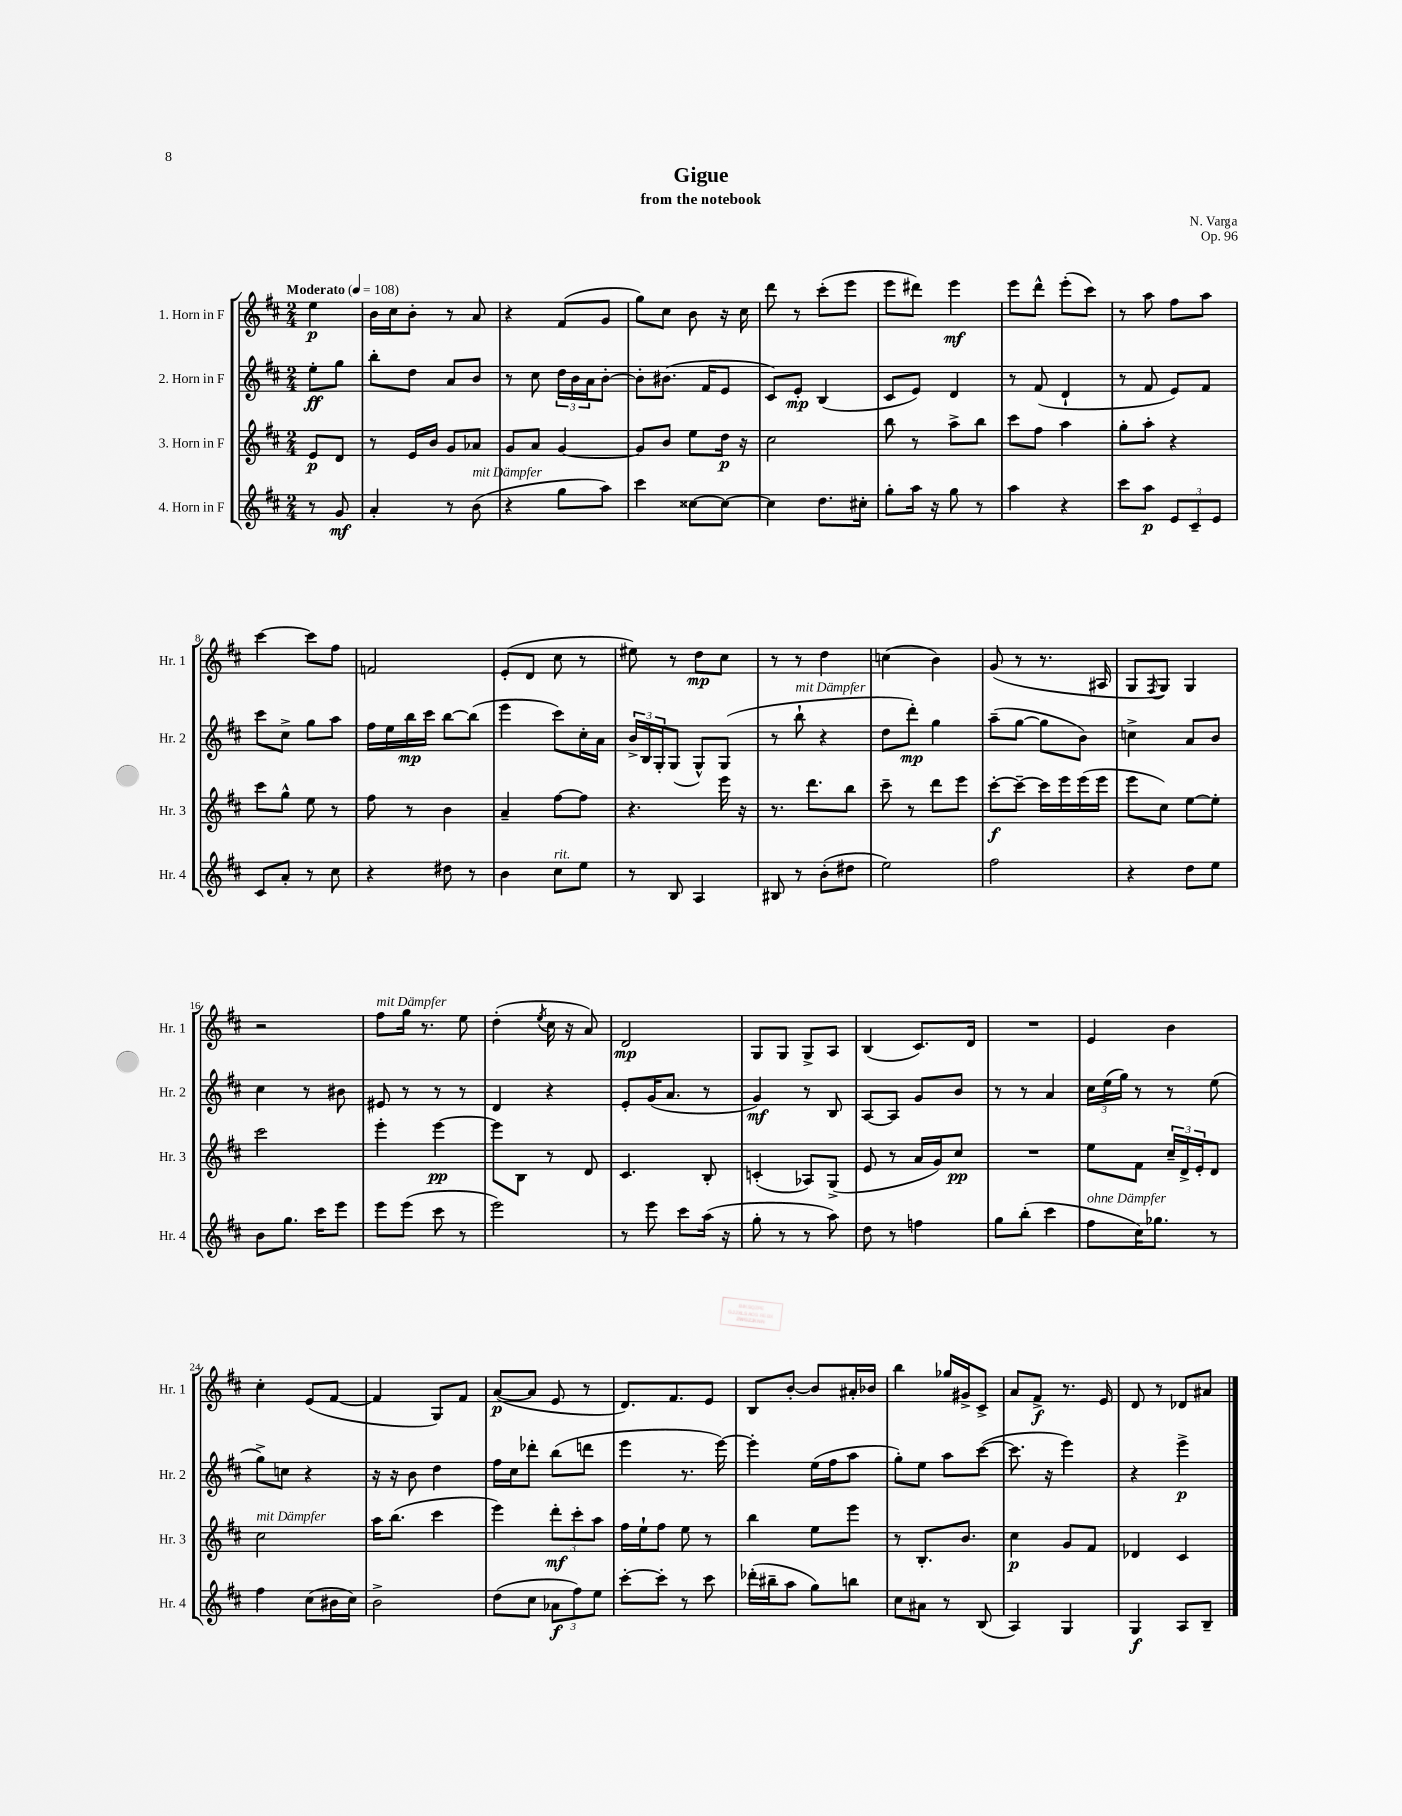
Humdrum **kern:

**kern	**dynam	**kern	**dynam	**kern	**dynam	**kern	**dynam
*part4	*part4	*part3	*part3	*part2	*part2	*part1	*part1
*staff4	*staff4	*staff3	*staff3	*staff2	*staff2	*staff1	*staff1
*I"4. Horn in F	*	*I"3. Horn in F	*	*I"2. Horn in F	*	*I"1. Horn in F	*
*I'Hr. 4	*	*I'Hr. 3	*	*I'Hr. 2	*	*I'Hr. 1	*
*clefG2	*	*clefG2	*	*clefG2	*	*clefG2	*
*k[f#c#]	*	*k[f#c#]	*	*k[f#c#]	*	*k[f#c#]	*
*M2/4	*	*M2/4	*	*M2/4	*	*M2/4	*
*MM108	*	*MM108	*	*MM108	*	*MM108	*
=	=	=	=	=	=	=	=
!	!	!	!	!	!	!LO:TX:a:B:t=Moderato	!
8r	.	8e/L	p	8ee'\L	ff	4ee\	p
8g/	mf	8d/J	.	8gg\J	.	.	.
=1	=1	=1	=1	=1	=1	=1	=1
4a'/	.	8r	.	8bb'\L	.	16b\LL	.
.	.	.	.	.	.	16cc#\J	.
.	.	16e/LL	.	8dd\J	.	8b'\J	.
.	.	16b/JJ	.	.	.	.	.
8r	.	8g/L	.	8a/L	.	8r	.
!LO:TX:a:i:t=mit Dämpfer	!	!	!	!	!	!	!
(8b\	.	8a-X/J	.	8b/J	.	8a/	.
=2	=2	=2	=2	=2	=2	=2	=2
4r	.	8g/L	.	8r	.	4r	.
.	.	8a/J	.	8cc#\	.	.	.
8gg\L	.	[4g/	.	24dd\LL	.	(8f#/L	.
.	.	.	.	24b\	.	.	.
.	.	.	.	24a\J	.	.	.
8aa\J)	.	.	.	[8b'\J	.	8g/J	.
=3	=3	=3	=3	=3	=3	=3	=3
4ccc#\	.	8g/L]	.	8b'\L]	.	8gg\L)	.
.	.	8b/J	.	(8.b#X\J	.	8cc#\J	.
[8cc##X\L	.	8ee\L	.	.	.	8b\	.
.	.	.	.	16f#/KL	.	.	.
8cc##\J_	.	16dd\Jk	p	8e/J	.	16r	.
.	.	16r	.	.	.	16cc#\	.
=4	=4	=4	=4	=4	=4	=4	=4
4cc##\]	.	2cc#\	.	8c#/L)	.	8ddd\	.
.	.	.	.	8e'/J	mp	8r	.
8.dd\L	.	.	.	(4B/	.	(8ccc#'\L	.
.	.	.	.	.	.	8eee\J	.
16cc#X'\Jk	.	.	.	.	.	.	.
=5	=5	=5	=5	=5	=5	=5	=5
8gg'\L	.	8bb\	.	8c#/L	.	8eee\L	.
16aa\Jk	.	8r	.	8e/J)	.	8ddd#X\J)	.
16r	.	.	.	.	.	.	.
8gg\	.	8aa^\L	.	4d/	.	4eee\	mf
8r	.	8bb\J	.	.	.	.	.
=6	=6	=6	=6	=6	=6	=6	=6
4aa\	.	8ccc#\L	.	8r	.	8eee\L	.
.	.	8ff#\J	.	(8f#/	.	8ddd^^\J	.
4r	.	4aa\	.	4d`/	.	(8eee'\L	.
.	.	.	.	.	.	8ccc#\J)	.
=7	=7	=7	=7	=7	=7	=7	=7
8ccc#\L	.	8gg'\L	.	8r	.	8r	.
8aa\J	p	8aa'\J	.	8f#/	.	8aa\	.
12e/L	.	4r	.	8e/L)	.	8ff#\L	.
12c#~/	.	.	.	.	.	.	.
.	.	.	.	8f#/J	.	8aa\J	.
12e/J	.	.	.	.	.	.	.
!!LO:LB:g=z
=8	=8	=8	=8	=8	=8	=8	=8
8c#/L	.	8ccc#\L	.	8ccc#\L	.	[4ccc#\	.
8a'/J	.	8gg^^\J	.	8cc#^\J	.	.	.
8r	.	8ee\	.	8gg\L	.	8ccc#\L]	.
8cc#\	.	8r	.	8aa\J	.	8ff#\J	.
=9	=9	=9	=9	=9	=9	=9	=9
4r	.	8ff#\	.	16ff#\LL	.	2fn/	.
.	.	.	.	16ee\	.	.	.
.	.	8r	.	16bb\	mp	.	.
.	.	.	.	16ccc#\JJ	.	.	.
8dd#X\	.	4b\	.	[8bb\L	.	.	.
8r	.	.	.	(8bb\J]	.	.	.
=10	=10	=10	=10	=10	=10	=10	=10
4b\	.	4a~/	.	4eee\	.	(8e'/L	.
.	.	.	.	.	.	8d/J	.
!LO:TX:a:i:t=rit.	!	!	!	!	!	!	!
8cc#\L	.	[8ff#\L	.	8ccc#\L)	.	8cc#\	.
8ee\J	.	8ff#\J]	.	16cc#'\L	.	8r	.
.	.	.	.	16a\JJ	.	.	.
=11	=11	=11	=11	=11	=11	=11	=11
8r	.	4.r	.	24b^/LL	.	8ee#X\)	.
.	.	.	.	24B/	.	.	.
.	.	.	.	24G'/J	.	.	.
8B/	.	.	.	(8G/J	.	8r	.
4A/	.	.	.	8G^^/L)	.	8dd\L	mp
.	.	16eee\	.	(8G/J	.	8cc#\J	.
.	.	16r	.	.	.	.	.
=12	=12	=12	=12	=12	=12	=12	=12
8B#X/	.	8.r	.	8r	.	8r	.
!	!	!	!	!LO:TX:a:i:t=mit Dämpfer	!	!	!
8r	.	.	.	8bb`\	.	8r	.
.	.	8.ddd\L	.	.	.	.	.
(8b'\L	.	.	.	4r	.	4dd\	.
8dd#X\J	.	8bb\J	.	.	.	.	.
=13	=13	=13	=13	=13	=13	=13	=13
2ee\)	.	8ccc#~\	.	8dd\L	.	(4ccn\	.
.	.	8r	.	8ddd'\J)	mp	.	.
.	.	8ddd\L	.	4gg\	.	4b\)	.
.	.	8eee\J	.	.	.	.	.
=14	=14	=14	=14	=14	=14	=14	=14
2ff#\	.	[8ccc#'\L	f	(8aa~\L	.	(8g/	.
.	.	8ccc#~\J_	.	[8gg\J	.	8r	.
.	.	16ccc#\LL]	.	8gg\L]	.	8.r	.
.	.	16eee\	.	.	.	.	.
.	.	(16eee\	.	8b\J)	.	.	.
.	.	16eee\JJ	.	.	.	16A#X/	.
=15	=15	=15	=15	=15	=15	=15	=15
4r	.	8eee\L	.	4ccn^\	.	8G/L	.
.	.	.	.	.	.	8qF#/	.
.	.	8cc#\J)	.	.	.	8G/J)	.
8dd\L	.	[8ee\L	.	8a/L	.	4G/	.
8ee\J	.	8ee'\J]	.	8b/J	.	.	.
!!LO:LB:g=z
=16	=16	=16	=16	=16	=16	=16	=16
8b\L	.	2ccc#\	.	4cc#\	.	2r	.
8.gg\J	.	.	.	.	.	.	.
.	.	.	.	8r	.	.	.
16ccc#\KL	.	.	.	.	.	.	.
8eee\J	.	.	.	8b#X\	.	.	.
=17	=17	=17	=17	=17	=17	=17	=17
!	!	!	!	!	!	!LO:TX:a:i:t=mit Dämpfer	!
8eee\L	.	4eee'\	.	8e#X/	.	8ff#\L	.
(8eee\J	.	.	.	8r	.	16gg\Jk	.
.	.	.	.	.	.	8.r	.
8ccc#\	.	[4eee\	pp	8r	.	.	.
8r	.	.	.	8r	.	8ee\	.
=18	=18	=18	=18	=18	=18	=18	=18
2eee\)	.	8eee\L]	.	4d/	.	(4dd'\	.
.	.	8B\J	.	.	.	.	.
.	.	.	.	.	.	8qee/	.
.	.	8r	.	4r	.	16cc#\	.
.	.	.	.	.	.	16r	.
.	.	8d/	.	.	.	8a/)	.
=19	=19	=19	=19	=19	=19	=19	=19
8r	.	4.c#/	.	8e'/L	.	2d/	mp
8eee\	.	.	.	(16g/K	.	.	.
.	.	.	.	8.a/J	.	.	.
8ccc#\L	.	.	.	.	.	.	.
(16aa\Jk	.	8B'/	.	8r	.	.	.
16r	.	.	.	.	.	.	.
=20	=20	=20	=20	=20	=20	=20	=20
8gg'\	.	(4cn'/	.	4g/)	mf	8G/L	.
8r	.	.	.	.	.	8G/J	.
8r	.	8A-X/L)	.	8r	.	8G^/L	.
8aa\)	.	(8G^/J	.	8B/	.	8A/J	.
=21	=21	=21	=21	=21	=21	=21	=21
8dd\	.	8e/	.	[8A/L	.	(4B/	.
8r	.	8r	.	8A/J]	.	.	.
4ffn\	.	16a/LL	.	8g/L	.	8.c#/L)	.
.	.	16g/J)	.	.	.	.	.
.	.	8cc#/J	pp	8b/J	.	.	.
.	.	.	.	.	.	16d/Jk	.
=22	=22	=22	=22	=22	=22	=22	=22
8gg\L	.	2r	.	8r	.	2r	.
(8bb'\J	.	.	.	8r	.	.	.
4ccc#\	.	.	.	4a/	.	.	.
=23	=23	=23	=23	=23	=23	=23	=23
!LO:TX:a:i:t=ohne Dämpfer	!	!	!	!	!	!	!
8ff#\L	.	8ee\L	.	24cc#\LL	.	4e/	.
.	.	.	.	(24ee\	.	.	.
.	.	.	.	24gg\JJ)	.	.	.
16cc#\K)	.	8f#\J	.	8r	.	.	.
8.gg-X\J	.	.	.	.	.	.	.
.	.	24cc#~/LL	.	8r	.	4b\	.
.	.	24d^/	.	.	.	.	.
.	.	24e'/J	.	.	.	.	.
8r	.	8d/J	.	(8ee\	.	.	.
!!LO:LB:g=z
=24	=24	=24	=24	=24	=24	=24	=24
!	!	!LO:TX:a:i:t=mit Dämpfer	!	!	!	!	!
4ff#\	.	2cc#\	.	8gg^\L)	.	4cc#'\	.
.	.	.	.	8ccn\J	.	.	.
(8cc#\L	.	.	.	4r	.	(8e/L	.
16b#X\L	.	.	.	.	.	[8f#/J	.
16cc#\JJ)	.	.	.	.	.	.	.
=25	=25	=25	=25	=25	=25	=25	=25
2b^\	.	16aa\KL	.	16r	.	4f#/]	.
.	.	(8.bb\J	.	16r	.	.	.
.	.	.	.	8b\	.	.	.
.	.	4ccc#\	.	4dd\	.	8G/L)	.
.	.	.	.	.	.	8f#/J	.
=26	=26	=26	=26	=26	=26	=26	=26
(8dd\L	.	4eee\)	.	16ff#\LL	.	([8a/L	p
.	.	.	.	16cc#\J	.	.	.
8cc#\J	.	.	.	8ddd-X'\J	.	8a/J]	.
12a-X\L	f	12ddd'\L	mf	(8bb\L	.	8e/	.
12ff#\)	.	12ccc#'\	.	.	.	.	.
.	.	.	.	8dddn\J	.	8r	.
12ee\J	.	12aa\J	.	.	.	.	.
=27	=27	=27	=27	=27	=27	=27	=27
[8ccc#'\L	.	16ff#\LL	.	4eee\	.	8.d/L)	.
.	.	16ee`\J	.	.	.	.	.
8ccc#'\J]	.	8ff#\J	.	.	.	.	.
.	.	.	.	.	.	8.f#/	.
8r	.	8ee\	.	8.r	.	.	.
8ccc#\	.	8r	.	.	.	8e/J	.
.	.	.	.	[16eee\)	.	.	.
=28	=28	=28	=28	=28	=28	=28	=28
(16ddd-X'\LL	.	4bb\	.	4eee'\]	.	8B/L	.
16bb#X~\J	.	.	.	.	.	.	.
8aa\J	.	.	.	.	.	[8b'/J	.
8gg\L)	.	8ee\L	.	(16ee\LL	.	8b/L]	.
.	.	.	.	16ff#\J	.	.	.
8bbn\J	.	8eee\J	.	8aa\J	.	16a#X'/L	.
.	.	.	.	.	.	16b-X/JJ	.
=29	=29	=29	=29	=29	=29	=29	=29
8cc#\L	.	8r	.	8gg'\L)	.	4bb\	.
8a#X\J	.	8.B'/L	.	8ee\J	.	.	.
8r	.	.	.	8aa\L	.	16gg-X/LL	.
.	.	8.b/J	.	.	.	16g#X^/J	.
(8B/	.	.	.	([8ccc#\J	.	8c#^/J	.
=30	=30	=30	=30	=30	=30	=30	=30
4A/)	.	4cc#\	p	8.ccc#\]	.	8a/L	.
.	.	.	.	.	.	8f#^/J	f
.	.	.	.	16r	.	.	.
4G/	.	8g/L	.	4eee\)	.	8.r	.
.	.	8f#/J	.	.	.	.	.
.	.	.	.	.	.	16e/	.
=31	=31	=31	=31	=31	=31	=31	=31
4G/	f	4d-X/	.	4r	.	8d/	.
.	.	.	.	.	.	8r	.
8A/L	.	4c#/	.	4eee^\	p	8d-X/L	.
8B~/J	.	.	.	.	.	8a#X/J	.
==	==	==	==	==	==	==	==
*-	*-	*-	*-	*-	*-	*-	*-
